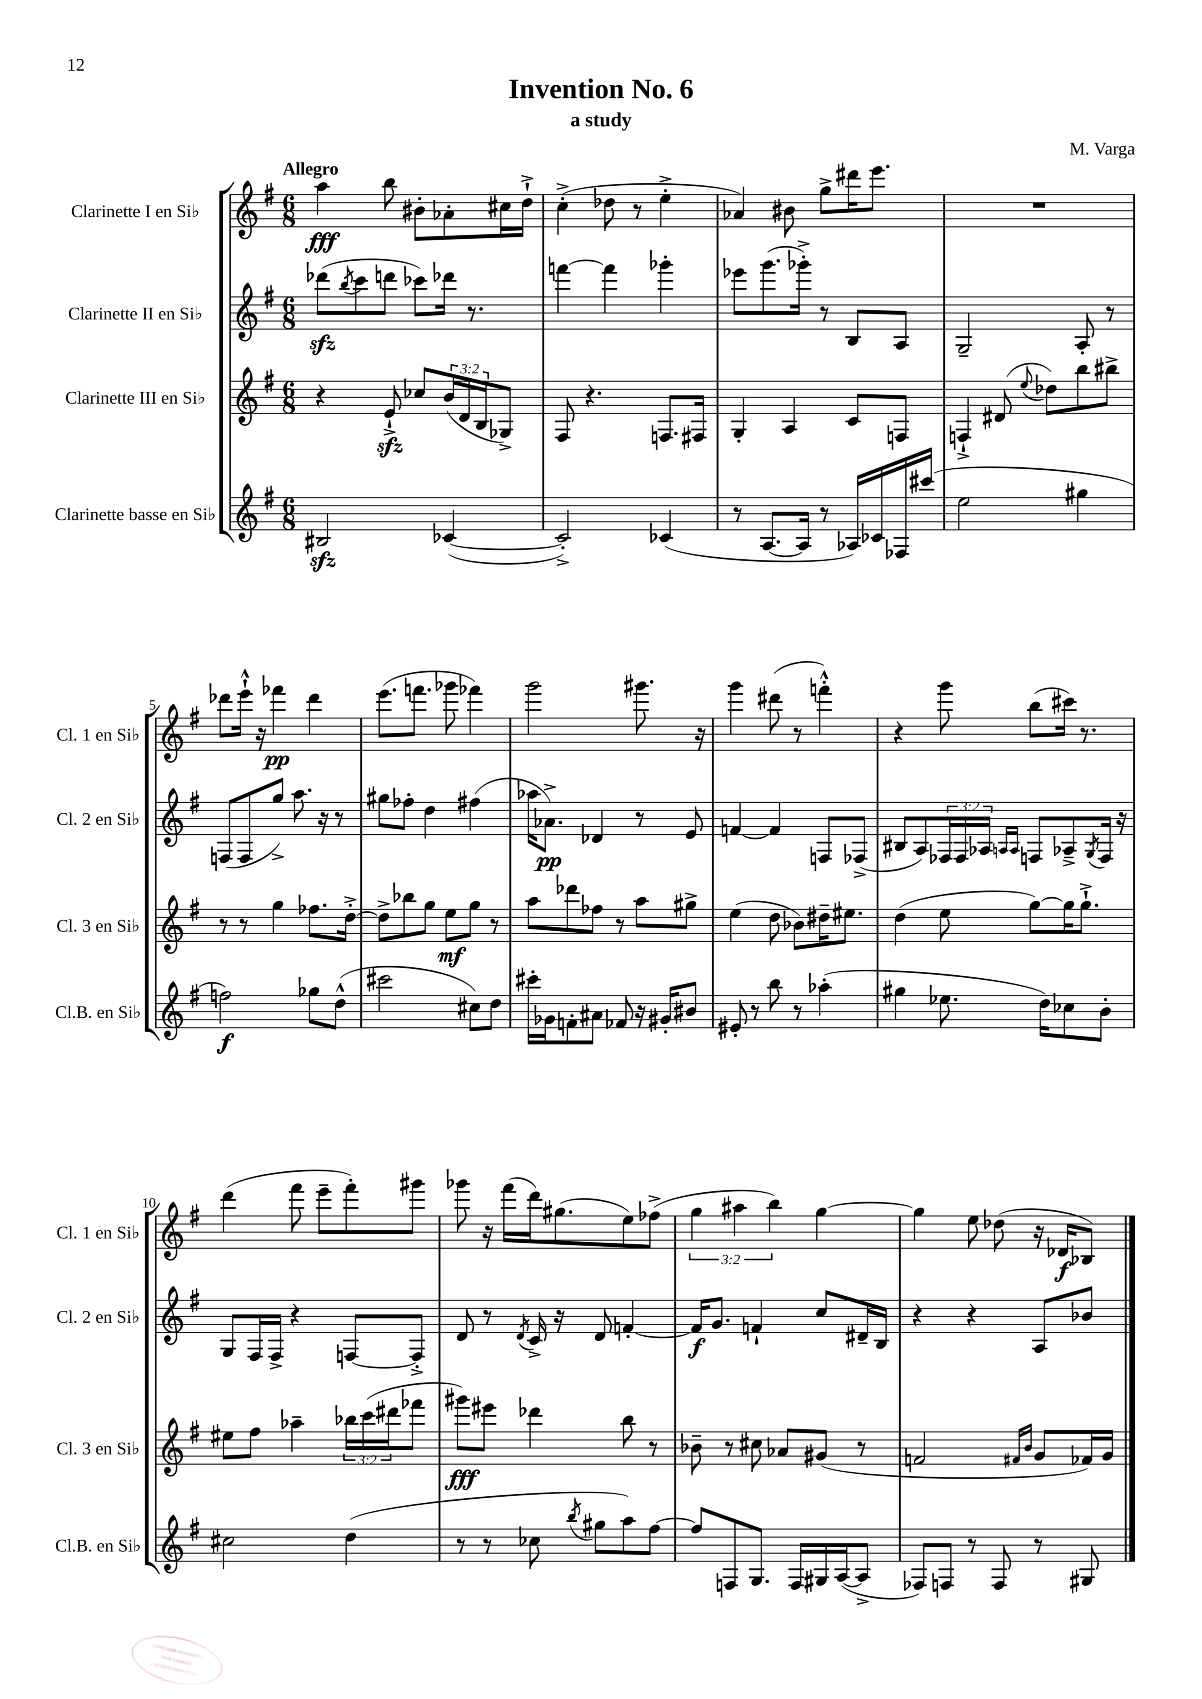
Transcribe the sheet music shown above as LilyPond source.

\header { title = "Invention No. 6" composer = "M. Varga" subtitle = "a study" }
<<
\new StaffGroup <<
\new Staff = "s0" \with { instrumentName = "Clarinette I en Sib" shortInstrumentName = "Cl. 1 en Sib" } {
    \clef treble \key g \major \numericTimeSignature \time 6/8 \override Staff.TupletNumber.text = #tuplet-number::calc-fraction-text \tempo "Allegro"
    a''4\fff b''8 bis'8-. aes'8-. cis''16 d''16-!-> |
    c''4-.->( des''8 r8 e''4-.-> |
    aes'4) bis'8 g''8-> dis'''16 e'''8. |
    R2. |
    des'''8 e'''16-!-^ r16 fes'''4\pp des'''4 |
    e'''8.( f'''8. ges'''8 fes'''4) |
    g'''2 gis'''8. r16 |
    g'''4 dis'''8( r8 f'''4-.-^) |
    r4 g'''8 b''8( cis'''16) r8. |
    d'''4( fis'''8 e'''8-- fis'''8-.) gis'''8 |
    ges'''8 r16 fis'''16( d'''16) gis''8.( e''8) fes''8->( |
    \tuplet 3/2 { g''4 ais''4 b''4) } g''4~ |
    g''4 e''8 des''8( r16 des'16\f bes8) \bar "|." |
}
\new Staff = "s1" \with { instrumentName = "Clarinette II en Sib" shortInstrumentName = "Cl. 2 en Sib" } {
    \clef treble \key g \major \numericTimeSignature \time 6/8 \override Staff.TupletNumber.text = #tuplet-number::calc-fraction-text
    des'''8\sfz( \acciaccatura { b''8 } c'''8 d'''8 ces'''8) des'''16 r8. |
    f'''4~ f'''4 ges'''4-. |
    ees'''8 g'''8.( ges'''16-.->) r8 b8 a8 |
    g2-- a8-. r8 |
    f8( f8 g''8->) a''8. r16 r8 |
    gis''8 fes''8-. d''4 fis''4( |
    aes''16 aes'8.->\pp) des'4 r8 e'8 |
    f'4~ f'4 f8 fes8->( |
    bis8 a8) \tuplet 3/2 { fes16 fes16 aes16 } \grace { a16 a16 } f8 aes8---> \acciaccatura { g8 } f16 r16 |
    g8 fis16 fis16-> r4 f8~ f8-.-> |
    d'8 r8 \acciaccatura { d'8 } c'16-> r16 d'8 f'4~-. |
    f'16\f g'8. f'4-! c''8 dis'16-- b16 |
    r4 r4 a8 bes'8 \bar "|." |
}
\new Staff = "s2" \with { instrumentName = "Clarinette III en Sib" shortInstrumentName = "Cl. 3 en Sib" } {
    \clef treble \key g \major \numericTimeSignature \time 6/8 \override Staff.TupletNumber.text = #tuplet-number::calc-fraction-text
    r4 e'8-!->\sfz ces''8 \tuplet 3/2 { b'16( d'16 b16 } ges8->) |
    fis8 r4. f8. fis16 |
    g4-. a4 c'8 f8 |
    f4-!-> dis'8( \appoggiatura { e''8 } des''8) b''8 bis''8-> |
    r8 r8 g''4 fes''8. d''16~-.-> |
    d''8-> bes''8 g''8 e''8\mf g''8 r8 |
    a''8 des'''8 fes''8 r8 a''8 gis''8-> |
    e''4( d''8 bes'8) dis''16-- eis''8. |
    d''4( e''8 g''8~) g''16 g''8.-!-> |
    eis''8 fis''8 aes''4-- \tuplet 3/2 { bes''16 c'''16( dis'''16 } fes'''8 |
    gis'''8\fff) eis'''8 des'''4 b''8 r8 |
    bes'8-- r8 cis''8 aes'8 gis'8( r8 |
    f'2 \grace { fis'16 b'16 } g'8 fes'16) g'16 \bar "|." |
}
\new Staff = "s3" \with { instrumentName = "Clarinette basse en Sib" shortInstrumentName = "Cl.B. en Sib" } {
    \clef treble \key g \major \numericTimeSignature \time 6/8
    bis2\sfz ces'4~( |
    ces'2-.->) ces'4( |
    r8 a8.~ a16 r8 aes16) ces'16 fes16 cis'''16( |
    e''2 gis''4 |
    f''2\f) ges''8 d''8-^( |
    cis'''2 cis''8) d''8 |
    cis'''16-. ges'16 f'8-. ais'8 fes'8 r16 gis'16-. bis'8 |
    eis'8-. r8 b''8 r8 aes''4-.( |
    gis''4 ees''8. d''16) ces''8 b'8-. |
    cis''2 d''4( |
    r8 r8 ces''8 \acciaccatura { b''8 } gis''8 a''8) fis''8~ |
    fis''8 f8 g8. f16 gis16 a16~( a8-> |
    fes8) f8 r8 f8 r8 gis8 \bar "|." |
}
>>
>>
